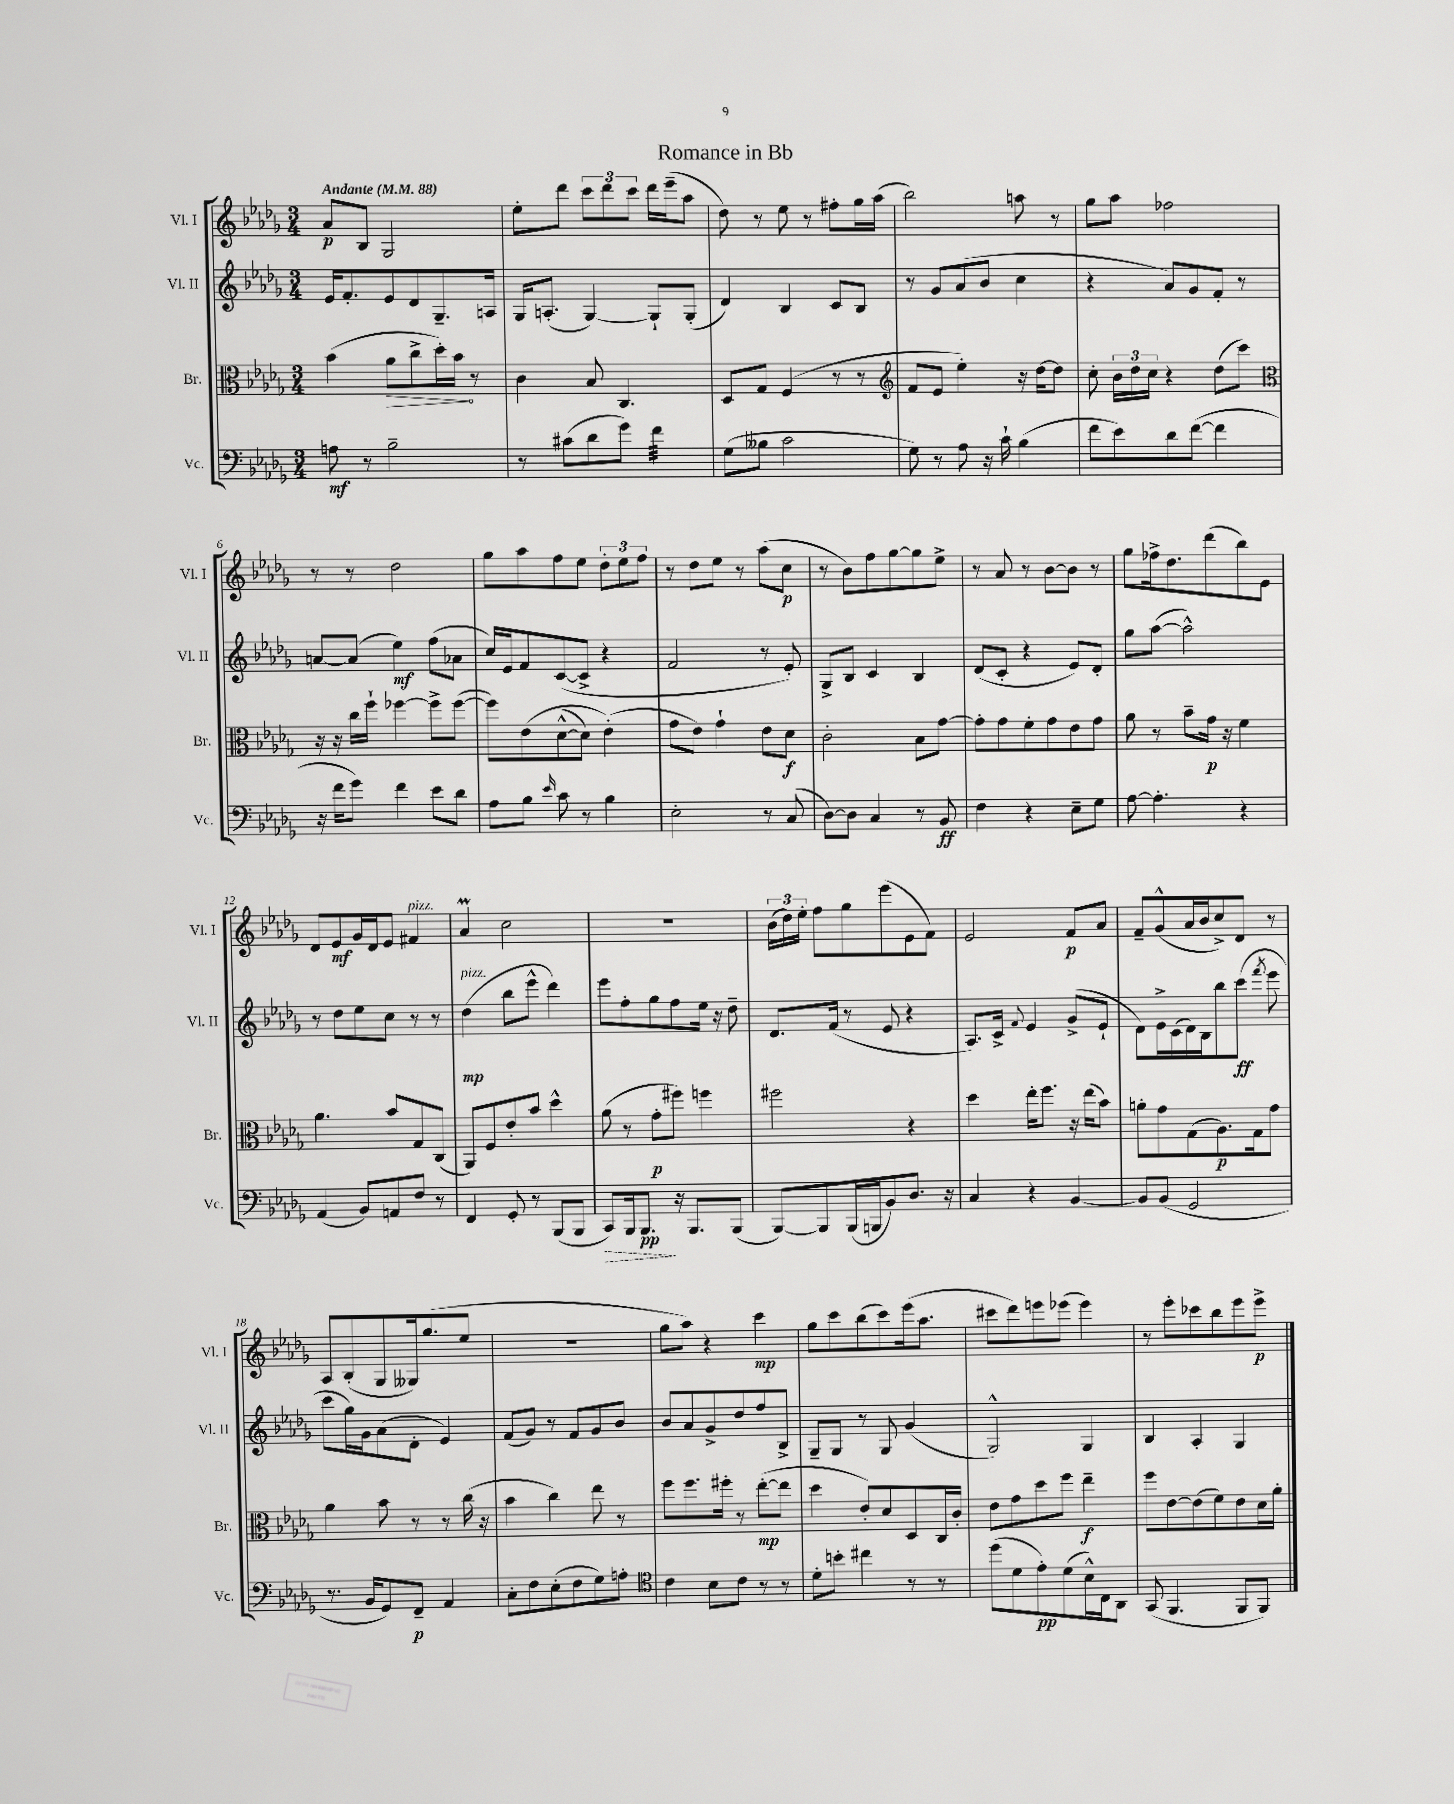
\header { title = "Romance in Bb" }
<<
\new StaffGroup <<
\new Staff = "s0" \with { instrumentName = "Vl. I" shortInstrumentName = "Vl. I" } {
    \clef treble \key des \major \numericTimeSignature \time 3/4 \tempo "Andante" 4 = 88
    \autoBeamOff aes'8[\p bes8] ges2 |
    ees''8[-. des'''8] \tuplet 3/2 { c'''8[ des'''8 c'''8] } des'''16[ ees'''16--( aes''8] |
    des''8) r8 ees''8 r8 fis''8[-. ges''16 aes''16]( |
    bes''2) a''8 r8 |
    ges''8[ aes''8] fes''2 |
    r8 r8 des''2 |
    ges''8[ aes''8 f''8 ees''8] \tuplet 3/2 { des''8[-. ees''8 f''8] } |
    r8 des''8[ ees''8] r8 aes''8[( c''8]\p |
    r8 bes'8[) f''8 ges''8~ ges''8 ees''8]-> |
    r8 aes'8 r8 bes'8[~ bes'8] r8 |
    ges''8[ fes''16-> des''8. des'''8( bes''8) ees'8] |
    des'8[ ees'8\mf ges'16 des'16 ees'8] fis'4^\markup { \italic "pizz." } |
    aes'4\prall c''2 |
    R2. |
    \tuplet 3/2 { bes'16[( des''16) ees''16]-. } f''8[ ges''8 ees'''8( ees'8 f'8]) |
    ees'2 f'8[\p aes'8] |
    f'8[-- ges'8-^( aes'16 bes'16 c''8->) des'8] r8 |
    aes8[ bes8-.( ges8 geses16) ges''8.( ees''8] |
    R2. |
    ges''8[ aes''8]) r4 c'''4\mp |
    ges''8[ c'''8 bes''8( c'''8) ees'''16( aes''8.] |
    cis'''8[ des'''8) e'''8 ees'''8]( ees'''4) |
    r8 ees'''8[-. ces'''8 bes''8 ees'''8 ees'''8]->\p \bar "|." |
}
\new Staff = "s1" \with { instrumentName = "Vl. II" shortInstrumentName = "Vl. II" } {
    \clef treble \key des \major \numericTimeSignature \time 3/4
    \autoBeamOff ees'16[ f'8.-. ees'8 des'8 ges8.-- a16] |
    ges16[ a8.]-.( ges4~) ges8[-! ges8]-.( |
    des'4) bes4 c'8[ bes8] |
    r8 ges'8[ aes'8( bes'8] c''4 |
    r4 aes'8[) ges'8 f'8]-. r8 |
    a'8[~ a'8]( ees''4\mf) f''8[( aes'8] |
    c''16[) ees'16 f'8 c'8~( c'8]-> r4 |
    f'2 r8 ees'8-.) |
    ges8[-> bes8] c'4 bes4 |
    des'8[( c'8]-. r4 ees'8[) des'8]-. |
    ges''8[ aes''8]~( aes''2-^) |
    r8 des''8[ ees''8 c''8] r8 r8 |
    des''4\mp^\markup { \italic "pizz." }( bes''8[ ees'''8]-^ des'''4) |
    ees'''8[ f''8-. ges''8 f''8 ees''16] r16 des''8-- |
    des'8.[ f'16]( r8 ees'8 r4 |
    aes8.[) c'16]-> \appoggiatura { f'8 } ees'4 ges'8[->( ees'8]-! |
    des'8[) ees'16-> c'16( des'16) bes16 bes''8 c'''8]\ff( \acciaccatura { f'''8 } ees'''8 |
    c'''8[ ges''16) ges'16 aes'8( des'8]-. ees'4) |
    f'8[( ges'8]) r8 f'8[ ges'8 bes'8] |
    bes'8[ aes'8 ges'8-> des''8 f''8 bes8]-> |
    ges8[-- ges8] r8 ges8 ges'4( |
    ges2-^) ges4 |
    bes4 aes4-. ges4 \bar "|." |
}
\new Staff = "s2" \with { instrumentName = "Br." shortInstrumentName = "Br." } {
    \clef alto \key des \major \numericTimeSignature \time 3/4
    \autoBeamOff bes'4( \once \override Hairpin.circled-tip = ##t aes'8[\> c''8-> des''16-.) bes'16]\! r8 |
    c'4 bes8 c4. |
    des8[ ges8] f4( r8 r8 |
    \clef treble f'8[ ees'8] ees''4-.) r16 des''16[~ des''8] |
    c''8-. \tuplet 3/2 { bes'16[ des''16 c''16] } r4 des''8[( c'''8]) |
    \clef alto r16 r16 c''16[ f''16]-! fes''4~ fes''8[-> fes''8]~( |
    fes''8[) ees'8\( des'8~-^( des'8]) ees'4-.(\) |
    ges'8[ ees'8]) ges'4-! ees'8[ des'8]\f |
    c'2-. bes8[ ges'8]~ |
    ges'8[-. ges'8 f'8-. ges'8 ees'8 ges'8] |
    aes'8 r8 bes'8[-- ges'16]\p r16 f'4 |
    aes'4. bes'8[ ges8 c8]( |
    aes,8[) f8 ees'8-. bes'8] des''4-^ |
    aes'8( r8 ges'8[-.\p fis''8]) f''4 |
    fis''2 r4 |
    des''4 ees''16[-. f''8.] r16 ees''16[( bes'8]) |
    a'8[-. ges'8 ges8( aes8.\p) ges16 ges'8] |
    aes'4 bes'8 r8 r8 c''16( r16 |
    bes'4 c''4) ees''8 r8 |
    f''8[ f''8. fis''16]-. r8 ees''8[~-.\mp( ees''8] |
    des''4 ees'8[-.) des'8 des8 c16 c'16]-. |
    ees'8[ ges'8 des''8 f''8] ees''4--\f |
    f''8[ ees'8~ ees'8( f'8) ees'8 des'16 aes'16]-. \bar "|." |
}
\new Staff = "s3" \with { instrumentName = "Vc." shortInstrumentName = "Vc." } {
    \clef bass \key des \major \numericTimeSignature \time 3/4
    \autoBeamOff a8\mf r8 bes2-- |
    r8 cis'8[( des'8 ges'8]) f'4:32 |
    ges8[( beses8] c'2 |
    ges8) r8 aes8 r16 c'16-! bes4( |
    f'8[ ees'8) des'8 f'8]~( f'4 |
    r16 f'16[ ges'8]) f'4 ees'8[ des'8] |
    aes8[ bes8] \grace { ees'16 } c'8 r8 bes4 |
    ees2-. r8 c8( |
    des8[~) des8] c4 r8 bes,8\ff |
    f4 r4 ees8[-- ges8] |
    aes8~ aes4.-. r4 |
    aes,4( bes,8[) a,8 f8] r8 |
    f,4 ges,8-. r8 bes,,8[( bes,,8] |
    \once \override Hairpin.style = #'dashed-line c,8[\>) bes,,16 bes,,8.]\pp\! r16 bes,,8.[ bes,,8]( |
    bes,,8[~) bes,,8 bes,,16( b,,16 bes,8) des8.] r16 |
    c4 r4 bes,4~ |
    bes,8[ bes,8]( ges,2 |
    r8. bes,16[ ges,8) f,8]--\p aes,4 |
    c8[-. f8 ees8-.( f8 ges8) a8]-. |
    \clef tenor c'4 bes8[ c'8] r8 r8 |
    des'8[-. b'8]-. cis''4 r8 r8 |
    des''8[( des'8 ees'8-.\pp) des'8( bes16-^) c16 aes,8] |
    ges,8( f,4. f,8[ f,8]) \bar "|." |
}
>>
>>
